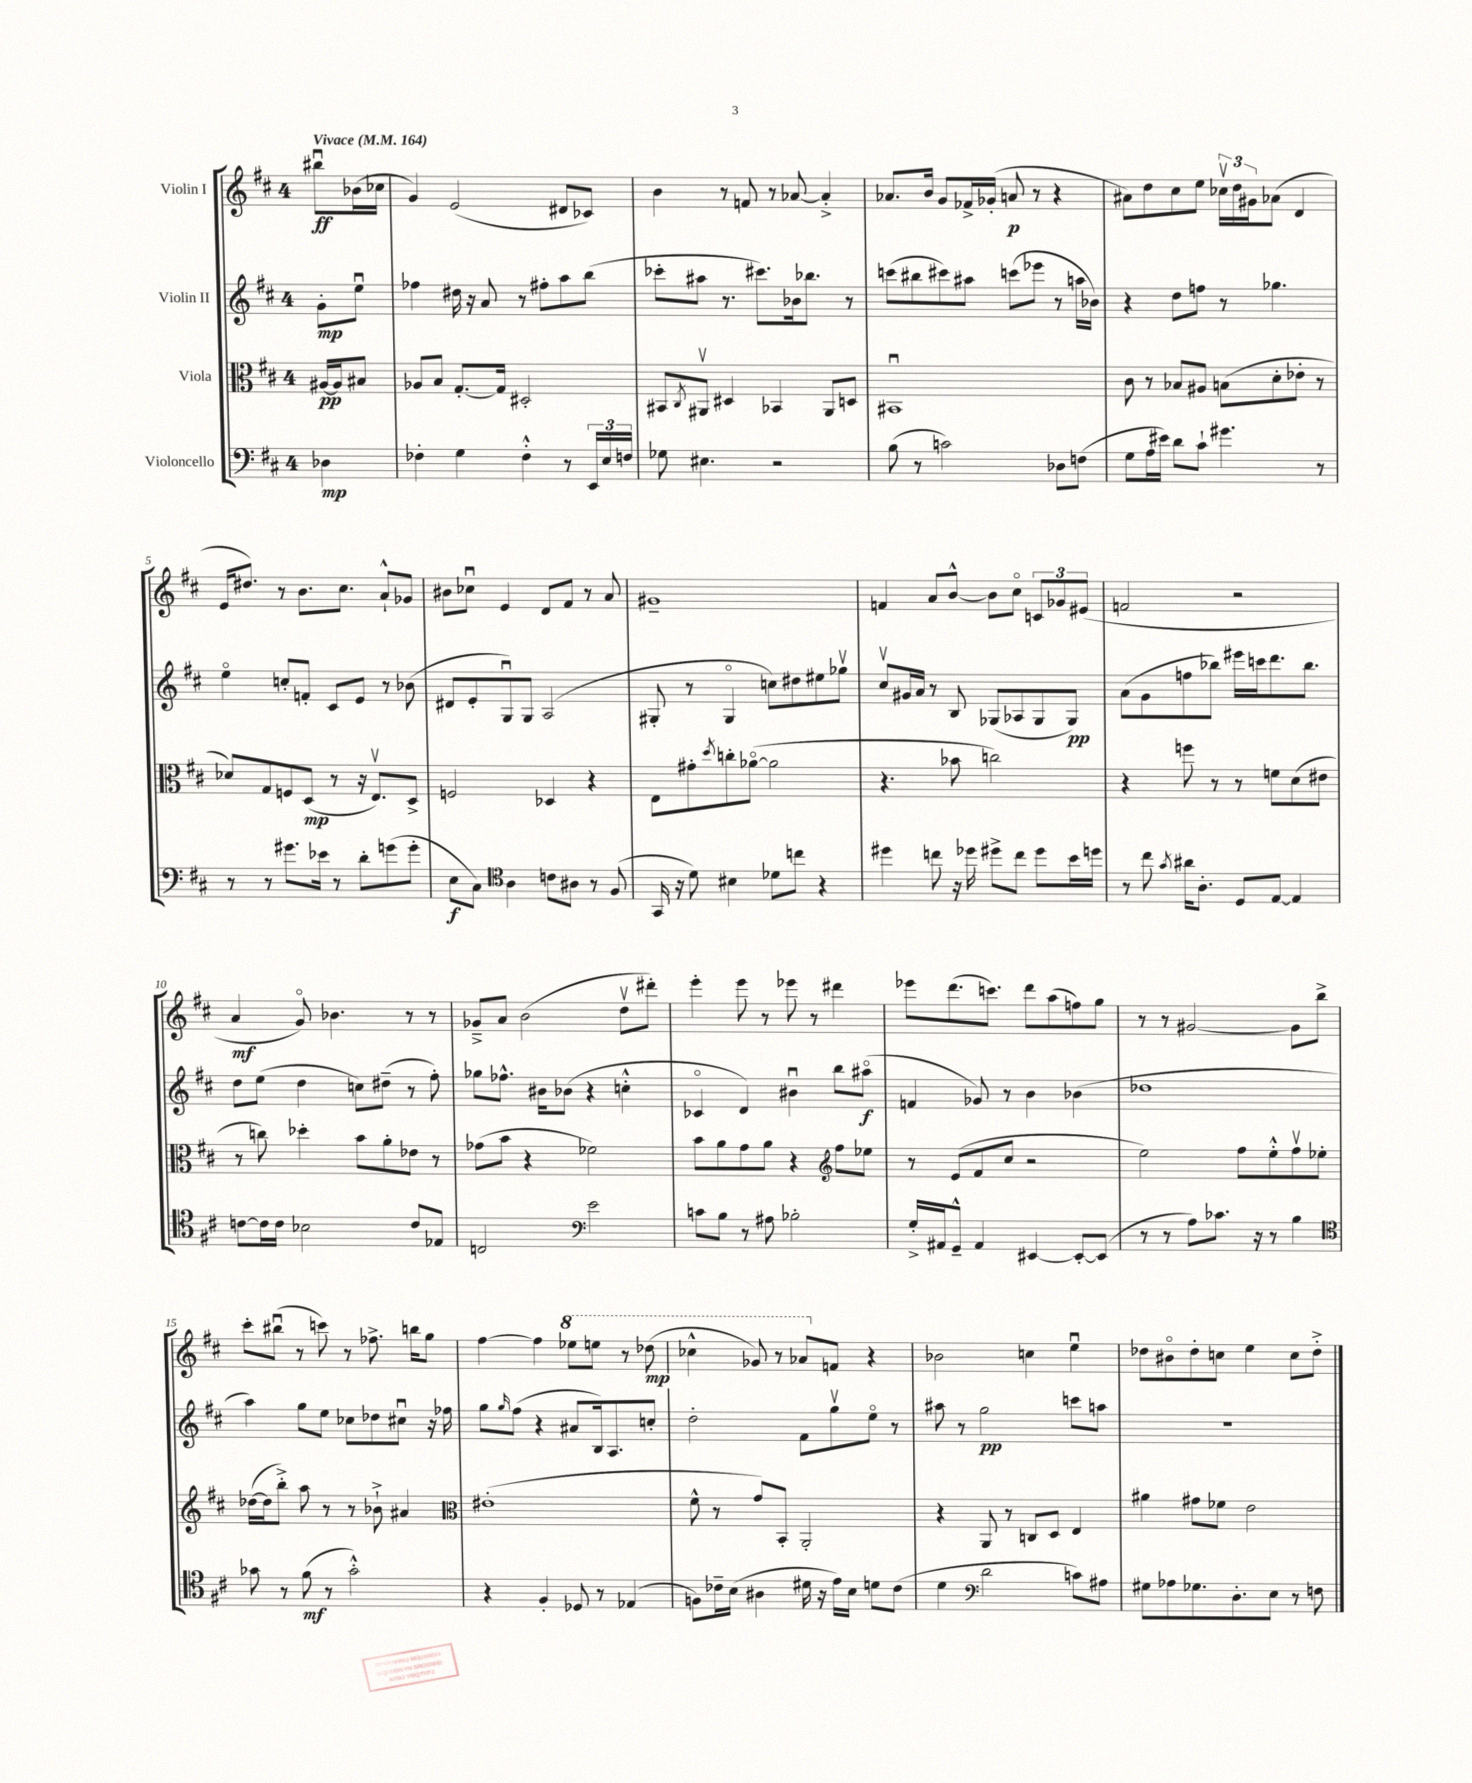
<<
\new StaffGroup <<
\new Staff = "s0" \with { instrumentName = "Violin I" } {
    \clef treble \key d \major \once \override Staff.TimeSignature.style = #'single-digit \time 4/4 \partial 4 \tempo "Vivace" 4 = 164
    bis''8\downbow\ff bes'16( ces''16 |
    g'4) e'2( dis'8 ces'8) |
    b'4 r8 f'8 r8 aes'8~ aes'4-.-> |
    aes'8. b'16 g'8 fes'16-> ges'16-.( a'8\p r8 r4 |
    ais'8) d''8 cis''8 e''8 \tuplet 3/2 { ces''16\upbow d''16 gis'16 } aes'8( d'4 |
    e'16 dis''8.) r8 b'8. cis''8. a'8-!-^ ges'8 |
    bis'8 ces''8\downbow e'4 d'8 fis'8 r8 a'8 |
    gis'1-- |
    f'4 a'8 b'8~-^ b'8 cis''8\flageolet \tuplet 3/2 { c'8 ges'8 eis'8( } |
    f'2 r2 |
    a'4\mf g'8\flageolet) bes'4. r8 r8 |
    ges'8---> a'8 b'2( d''8\upbow dis'''8-.) |
    e'''4-. e'''8 r8 ees'''8 r8 dis'''4 |
    ees'''8 d'''8.( c'''8.) d'''8 a''8( f''8) g''8 |
    r8 r8 gis'2~ gis'8 b''8-> |
    cis'''8-. bis''8\downbow( r8 c'''8) r8 fes''8.-> b''16 g''8 |
    fis''4~ fis''4 \ottava #1 ees'''8 e'''8 r8 des'''8\mp( |
    ces'''4-^ ges''8) r8 aes''8 \ottava #0 f'8 r4 |
    bes'2 c''4 e''4\downbow |
    des''8 bis'8\flageolet des''8-. c''8 e''4 c''8 des''8-.-> \bar "|." |
}
\new Staff = "s1" \with { instrumentName = "Violin II" } {
    \clef treble \key d \major \once \override Staff.TimeSignature.style = #'single-digit \time 4/4 \partial 4
    g'8-.\mp e''8\downbow |
    fes''4 dis''16 r16 a'8 r8 fis''8-. a''8 b''8( |
    ces'''8-. ais''8 r8. cis'''8.) bes'16 bes''8. r8 |
    c'''8( bis''8 cis'''8) ais''8 c'''8( ees'''8 r8 a''16 bes'16) |
    r4 d''8 f''8 r8 ges''4. |
    e''4\flageolet c''8-. f'8-. cis'8 e'8 r8 bes'8( |
    dis'8 e'8-. g8\downbow) g8 a2( |
    gis8-. r8 gis4\flageolet c''8) dis''8 eis''8 ges''8\upbow |
    cis''8\upbow gis'16 a'16 r8 b8 ges8( aes8 ges8 ges8\pp) |
    a'8( g'8 f''8 bes''8) eis'''16 c'''16 d'''8. bes''8. |
    d''8 e''8( d''4 c''8) dis''8--( r8 fis''8-.) |
    ges''8 fes''8.-^ bis'16 bes'8( r4 c''4-.-^ |
    ces'4\flageolet d'4) bis'4\downbow b''8 ais''8\flageolet\f( |
    f'4 ges'8) r8 b'4 bes'4( |
    des''1 |
    a''4) g''8 e''8 ces''8 des''8 cis''8\downbow r16 fes''16 |
    g''8 \grace { g''16 } fis''8( r4 ais'8 b16) a8. c''8-. |
    d''2-. fis'8 g''8\upbow e''8\flageolet r8 |
    ais''8 r8 g''2\pp c'''8 a''8 |
    R1 \bar "|." |
}
\new Staff = "s2" \with { instrumentName = "Viola" } {
    \clef alto \key d \major \once \override Staff.TimeSignature.style = #'single-digit \time 4/4 \partial 4
    ais16~\pp ais16 bis8 |
    aes8 b8 g8.~-. g16 dis2-. |
    bis,8 \acciaccatura { cis8 } ais,8\upbow dis4 bes,4 ais,8 d8 |
    bis,1\downbow |
    cis'8 r8 bes8 ais8 b8( d'8-. ees'8-. r8 |
    des'8) g8 f8 d8\mp( r8 r16 e8.\upbow) d8-> |
    f2 des4 r4 |
    e8 gis'8-. \acciaccatura { d''8 } c''8-. aes'8~\flageolet( aes'2 |
    r4. bes'8 c''2) |
    r4 f''8 r8 r8 f'8 d'8( eis'8 |
    r8 c''8) des''4-. b'8 a'8-. ees'8 r8 |
    ges'8( b'8 r4 fes'2) |
    b'8 a'8 g'8 a'8 r4 \clef treble fis''8 ees''8 |
    r8 e'8( fis'8 cis''8 r2 |
    e''2) fis''8 e''8-.-^ fis''8\upbow ees''8-. |
    des''16~( des''16 b''8-.->) a''8 r8 r8 bes'8-!-> ais'4 |
    \clef alto eis'1-.( |
    fis'8-^ r8 g'8) b,8-. a,2-. |
    r4 a,8 r8 c8 d8 e4 |
    ais'4 gis'8 fes'8 e'2 \bar "|." |
}
\new Staff = "s3" \with { instrumentName = "Violoncello" } {
    \clef bass \key d \major \once \override Staff.TimeSignature.style = #'single-digit \time 4/4 \partial 4
    des4\mp |
    fes4-. g4 fes4-.-^ r8 \tuplet 3/2 { e,16 e16 f16 } |
    ges8 eis4. r2 |
    b8( r8 c'2) des8 f8( |
    g8 a16 eis'16) d'8 cis'8-! gis'4. r8 |
    r8 r8 gis'8. ees'16 r8 d'8-. g'8( g'8-. |
    e8\f cis8) \clef tenor a4 c'8 ais8 r8 fis8( |
    g,16 r16 d'8) bis4 des'8 c''8 r4 |
    dis''4 c''8 r16 des''16 dis''8-> c''8 dis''8 b'16 d''16 |
    r8 cis''8 \acciaccatura { g'8 } ais'16 a8.-. d8 e8~ e4 |
    c'8~ c'16 c'16 bes2 c'8 ees8 |
    c2 \clef bass e'2 |
    c'8 b8 r8 ais8 bes2-. |
    g16-.-> ais,16 g,8---^ ais,4 eis,4~ eis,8~-. eis,8( |
    r8 r8 a8) ces'8. r16 r8 b4 |
    \clef tenor ges'8 r8 fis'8\mf( r8 ges'2-.-^) |
    r4 fis4-. des8 r8 ees4( |
    f8) ces'16-- b16( ais4 dis'16 r16 e'16) b16 d'8 ces'8( |
    d'4 \clef bass d'2 c'8) ais8 |
    gis8 aes8 ges8. d8.-. e8 r8 f8 \bar "|." |
}
>>
>>
